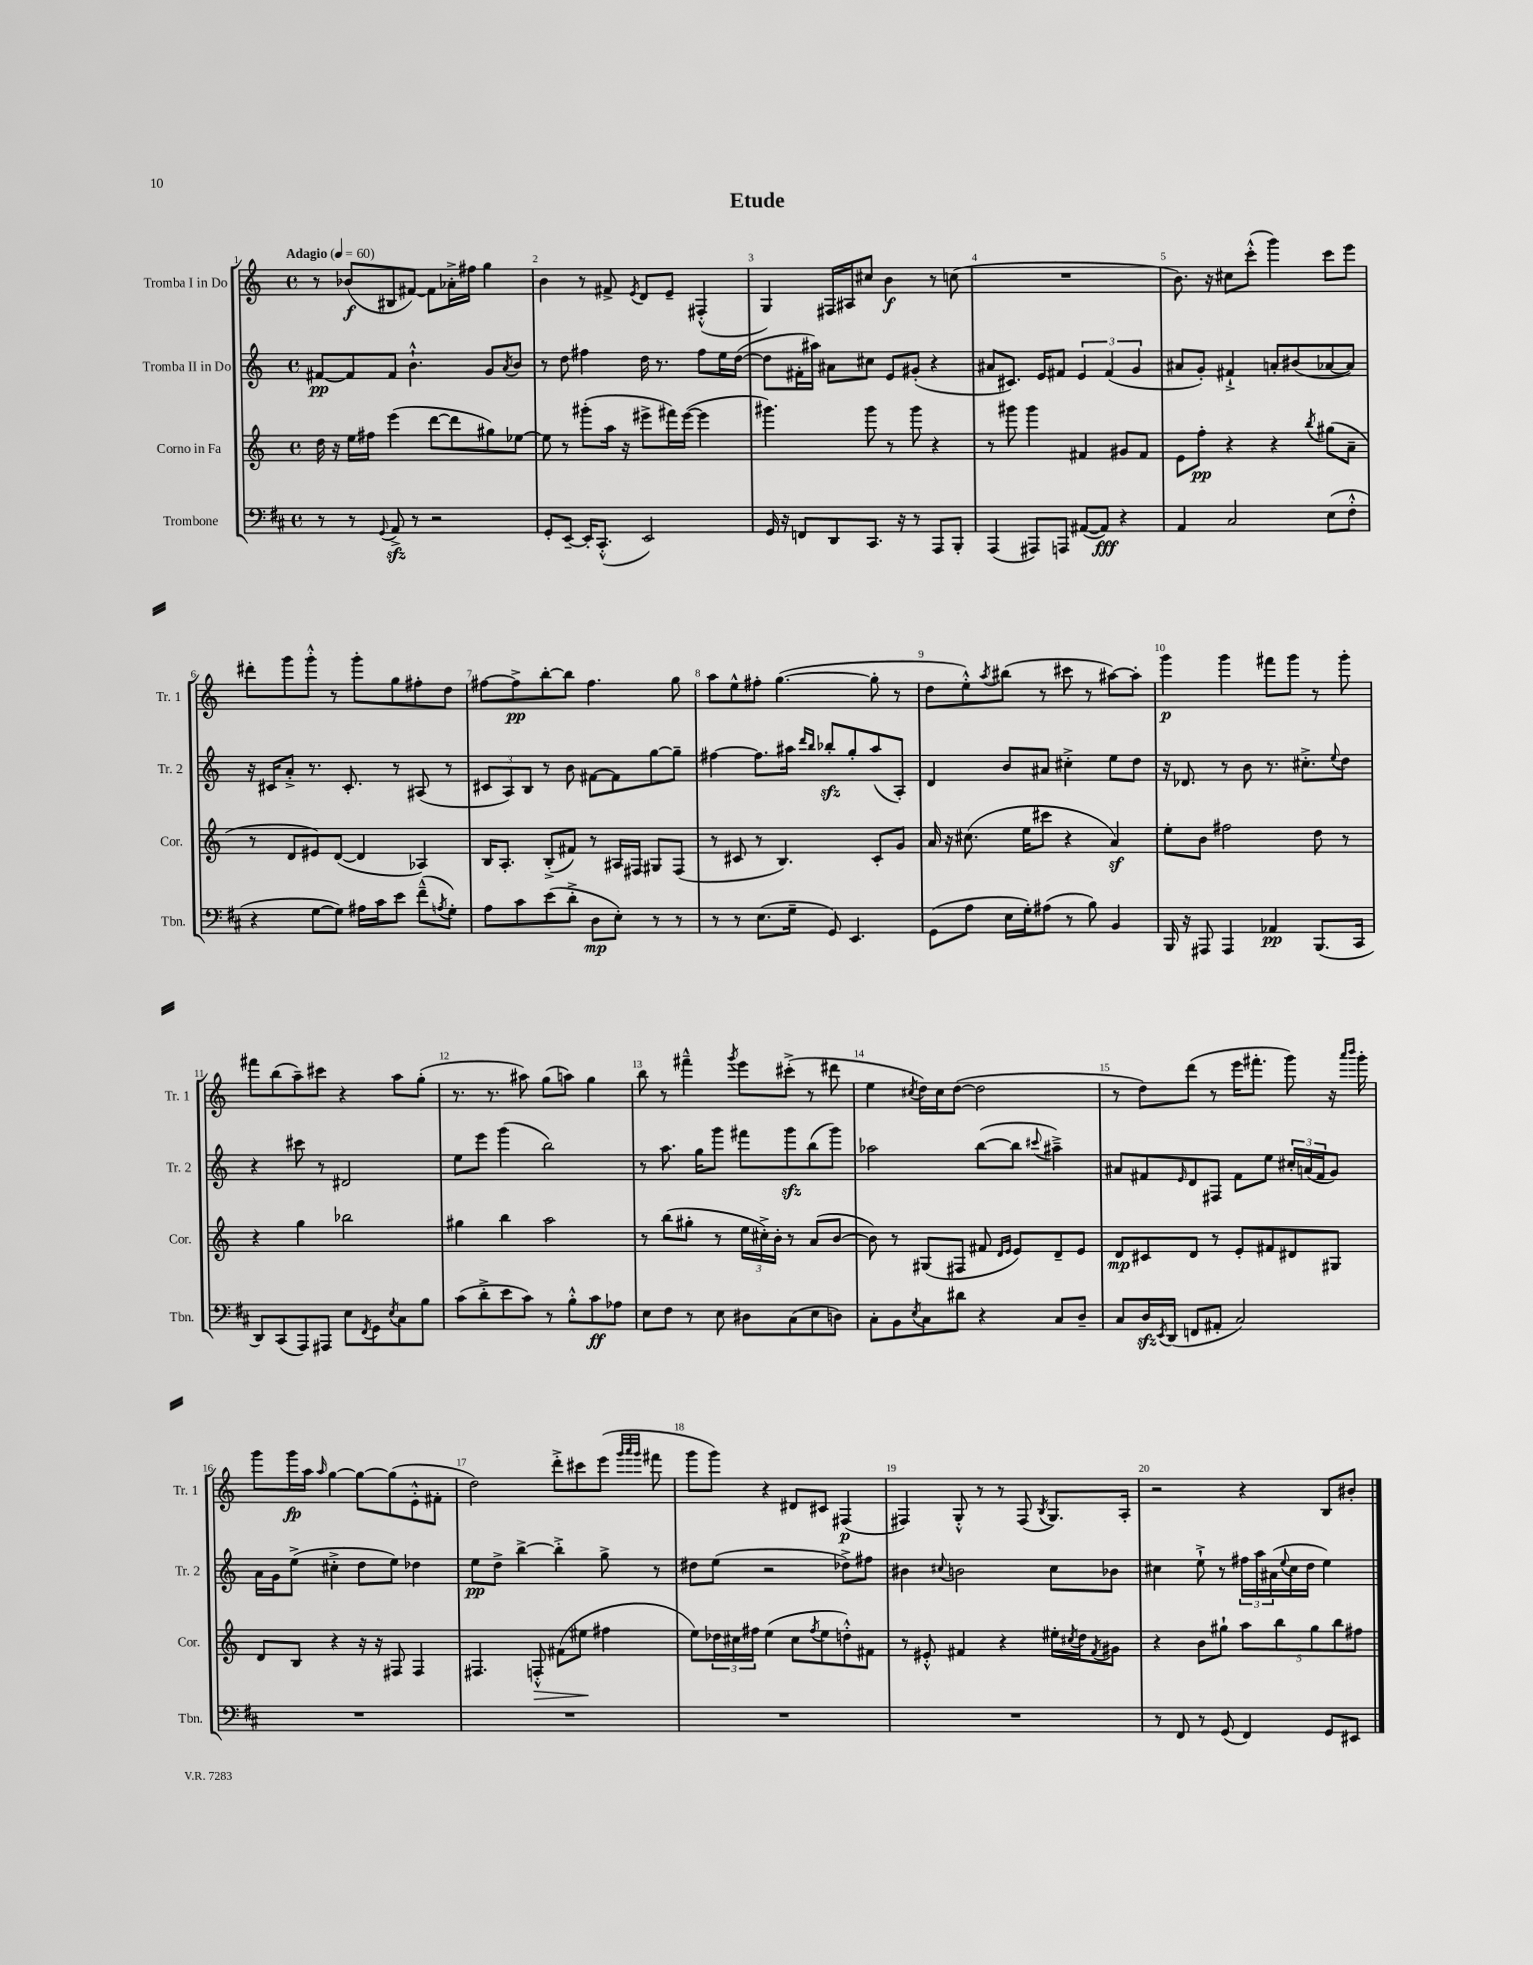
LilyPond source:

\header { title = "Etude" }
<<
\new StaffGroup <<
\new Staff = "s0" \with { instrumentName = "Tromba I in Do" shortInstrumentName = "Tr. 1" } {
    \clef treble \key c \major \defaultTimeSignature \time 4/4 \tempo "Adagio" 4 = 60
    r8 bes'8\f( bis8 fis'8~) fis'8 aes'16-.-> fis''16 g''4 |
    b'4 r8 fis'8-> \acciaccatura { e'8 } d'8 e'8-- fis4-.-^( |
    g4) fis16 ais16 cis''8 b'4\f r8 c''8( |
    R1 |
    b'8.) r16 cis''8 c'''8-.-^( g'''4) c'''8 e'''8 |
    dis'''8-. g'''8 g'''8-.-^ r8 g'''8-. g''8 fis''8-. d''8 |
    fis''8~ fis''8->\pp b''8~-. b''8 fis''4. g''8 |
    a''8 e''8-^ fis''8-. g''4.~( g''8-. r8 |
    d''8 e''8-.-^) \acciaccatura { a''8 } bis''8( r8 cis'''8 r8 ais''8~) ais''8-. |
    g'''4\p g'''4 fis'''8 g'''8 r8 g'''8-. |
    fis'''8 b''8( a''8--) cis'''8 r4 a''8 g''8-.( |
    r8. r8. ais''8) g''8( a''8) g''4 |
    b''8 r8 fis'''4---^ \acciaccatura { g'''8 } e'''8 cis'''8-.->( r8 dis'''8 |
    e''4 \acciaccatura { cis''8 } d''16) cis''16 d''8~( d''2 |
    r8 d''8) d'''8( r8 e'''16 fis'''8.-. g'''8) r16 \grace { a'''16 b'''16 } g'''16-. |
    g'''8 g'''16\fp a''16 \grace { a''16 } g''4~ g''8~ g''8( e'8-.-^ fis'8-. |
    d''2) d'''8-.-> cis'''8 e'''8( \grace { g'''32 a'''32 g'''32 } fis'''8 |
    g'''8 g'''8) r4 dis'8 cis'8 fis4\p( |
    fis4) g8-.-^ r8 r8 fis8( \acciaccatura { b8 } g8.) a16-. |
    r2 r4 b8 bis'8-. \bar "|." |
}
\new Staff = "s1" \with { instrumentName = "Tromba II in Do" shortInstrumentName = "Tr. 2" } {
    \clef treble \key c \major \defaultTimeSignature \time 4/4
    fis'8~\pp fis'8 fis'8 b'4.-!-^ g'8 \acciaccatura { a'8 } b'8 |
    r8 d''8 fis''4 d''16 r8. fis''8 e''16 d''16~( |
    d''8 fis'16-. ais''16) ais'8 cis''8 e'8 gis'8-.( r4 |
    ais'8 cis'8.) e'16 fis'8 \tuplet 3/2 { e'4 fis'4( g'4 } |
    ais'8 g'8-.) fis'4-!-> a'8-. bis'8( aes'8~ aes'8) |
    r16 cis'16 a'8-.-> r8. cis'8.-. r8 ais8( r8 |
    \tuplet 3/2 { cis'8 a8) b8 } r8 b'8 fis'8~ fis'8 g''8~ g''8-- |
    fis''4~ fis''8. ais''16 \grace { d'''16 b''16 } bes''8-.\sfz g''8-. ais''8( a8-.) |
    d'4 b'8 ais'8 cis''4-.-> e''8 d''8 |
    r16 des'8. r8 b'8 r8. cis''8.-.-> \appoggiatura { e''8 } d''8 |
    r4 cis'''8 r8 dis'2 |
    e''8 e'''8 g'''4( b''2) |
    r8 a''8. g''16 g'''8 fis'''8 g'''8\sfz b''8( g'''8) |
    aes''2 b''8~( b''8 \appoggiatura { cis'''8 } ais''4--->) |
    ais'8 fis'8 \grace { e'16 } d'8 fis8 fis'8 e''8 \tuplet 3/2 { cis''16-. a'16( fis'16 } g'8) |
    a'16 g'16 e''8->( cis''4-.-> d''8 e''8) des''4 |
    e''8\pp d''8-> b''4~-> b''4-.-> g''8-> r8 |
    dis''8 e''8( r2 des''8->) fis''8 |
    bis'4 \appoggiatura { cis''8 } b'2 cis''8 bes'8 |
    cis''4 e''8-!-> r8 \tuplet 3/2 { fis''16 a''16 ais'16( } \appoggiatura { e''8 } cis''16 d''16 e''4) \bar "|." |
}
\new Staff = "s2" \with { instrumentName = "Corno in Fa" shortInstrumentName = "Cor." } {
    \clef treble \key c \major \defaultTimeSignature \time 4/4
    d''16 r16 e''16 fis''16 e'''4( d'''8~ d'''8 gis''8) ees''8~ |
    ees''8 r8 gis'''8-.( a''16 r16 eis'''8-> fis'''16) eis'''16~( eis'''4 |
    gis'''4.) gis'''8 r8 gis'''8 r4 |
    r8 gis'''8 gis'''4 fis'4 gis'8 fis'8 |
    e'8 f''8-.\pp r4 r4 \acciaccatura { b''8 } gis''8( a'8-- |
    r8 d'8 eis'8) d'8~( d'4 aes4) |
    b16 a8.-. b8-.->( fis'8) r8 ais16 fis16 gis8 fis8( |
    r8 cis'8 r8 b4.) cis'8-. g'8 |
    a'16 r16 cis''8.( e''16 cis'''8 r4 a'4\sf) |
    e''8-. b'8 fis''2 d''8 r8 |
    r4 g''4 bes''2 |
    gis''4 b''4 a''2 |
    r8 b''8( gis''8-. r8 \tuplet 3/2 { e''16 cis''16-.->) b'16-. } r8 a'8( b'8~ |
    b'8) r8 gis8( fis8 fis'8 \grace { d'16 e'16 } e'8) d'8-- e'8 |
    d'8\mp cis'8 d'8 r8 e'8-. fis'8 dis'8 gis8 |
    d'8 b8 r4 r16 r16 fis8 fis4 |
    fis4. f8-.-^\> fis'8( eis''8\! fis''4 |
    e''8) \tuplet 3/2 { des''16 cis''16 fis''16 } e''4( cis''8 \acciaccatura { fis''8 } e''8 d''8-.-^) fis'8 |
    r8 eis'8-.-^ fis'4 r4 eis''16-. \acciaccatura { cis''8 } d''16 \acciaccatura { fis'8 } gis'8 |
    r4 b'8 gis''8-! \tuplet 5/4 { a''8 b''8 gis''8 b''8 fis''8 } \bar "|." |
}
\new Staff = "s3" \with { instrumentName = "Trombone" shortInstrumentName = "Tbn." } {
    \clef bass \key d \major \defaultTimeSignature \time 4/4
    r8 r8 \appoggiatura { g,8 } a,8->\sfz r8 r2 |
    g,8-. e,8~-- e,16-. cis,8.-.-^( e,2) |
    g,16 r16 f,8 d,8 cis,8. r16 r8 a,,8 b,,8-. |
    a,,4( ais,,8) a,,8 ais,8~( ais,8\fff) r4 |
    a,4 cis2 e8( fis8-.-^ |
    r4 g8~ g8) ais16 cis'16 e'8 fis'8---^( \acciaccatura { a8 } g8-.) |
    a8 cis'8 e'8( d'8-.-> d8\mp e8-.) r8 r8 |
    r8 r8 e8.( g16-- g,8) e,4. |
    g,8( a8 e16 g16-.) ais8( r8 b8) b,4 |
    b,,16 r16 ais,,8 ais,,4 aes,4\pp b,,8.( cis,16 |
    d,8) cis,8( a,,8) ais,,8 e8 \acciaccatura { fis,8 } g,8 \acciaccatura { e8 } cis8 b8 |
    cis'8( d'8-.-> e'8 cis'8) r8 b8-.-^ cis'8\ff aes8 |
    e8 fis8 r8 e8 dis8 cis8( e8 d8) |
    cis8-. b,8 \acciaccatura { e8 } cis8 dis'8 r4 cis8 d8-- |
    cis8 d16\sfz \acciaccatura { e,8 } d,16( f,8 ais,8-. cis2) |
    R1 |
    R1 |
    R1 |
    R1 |
    r8 fis,8 r8 g,8( fis,4) g,8 eis,8 \bar "|." |
}
>>
>>
\layout { \context { \Score \override BarNumber.break-visibility = ##(#f #t #t) barNumberVisibility = #all-bar-numbers-visible } }
